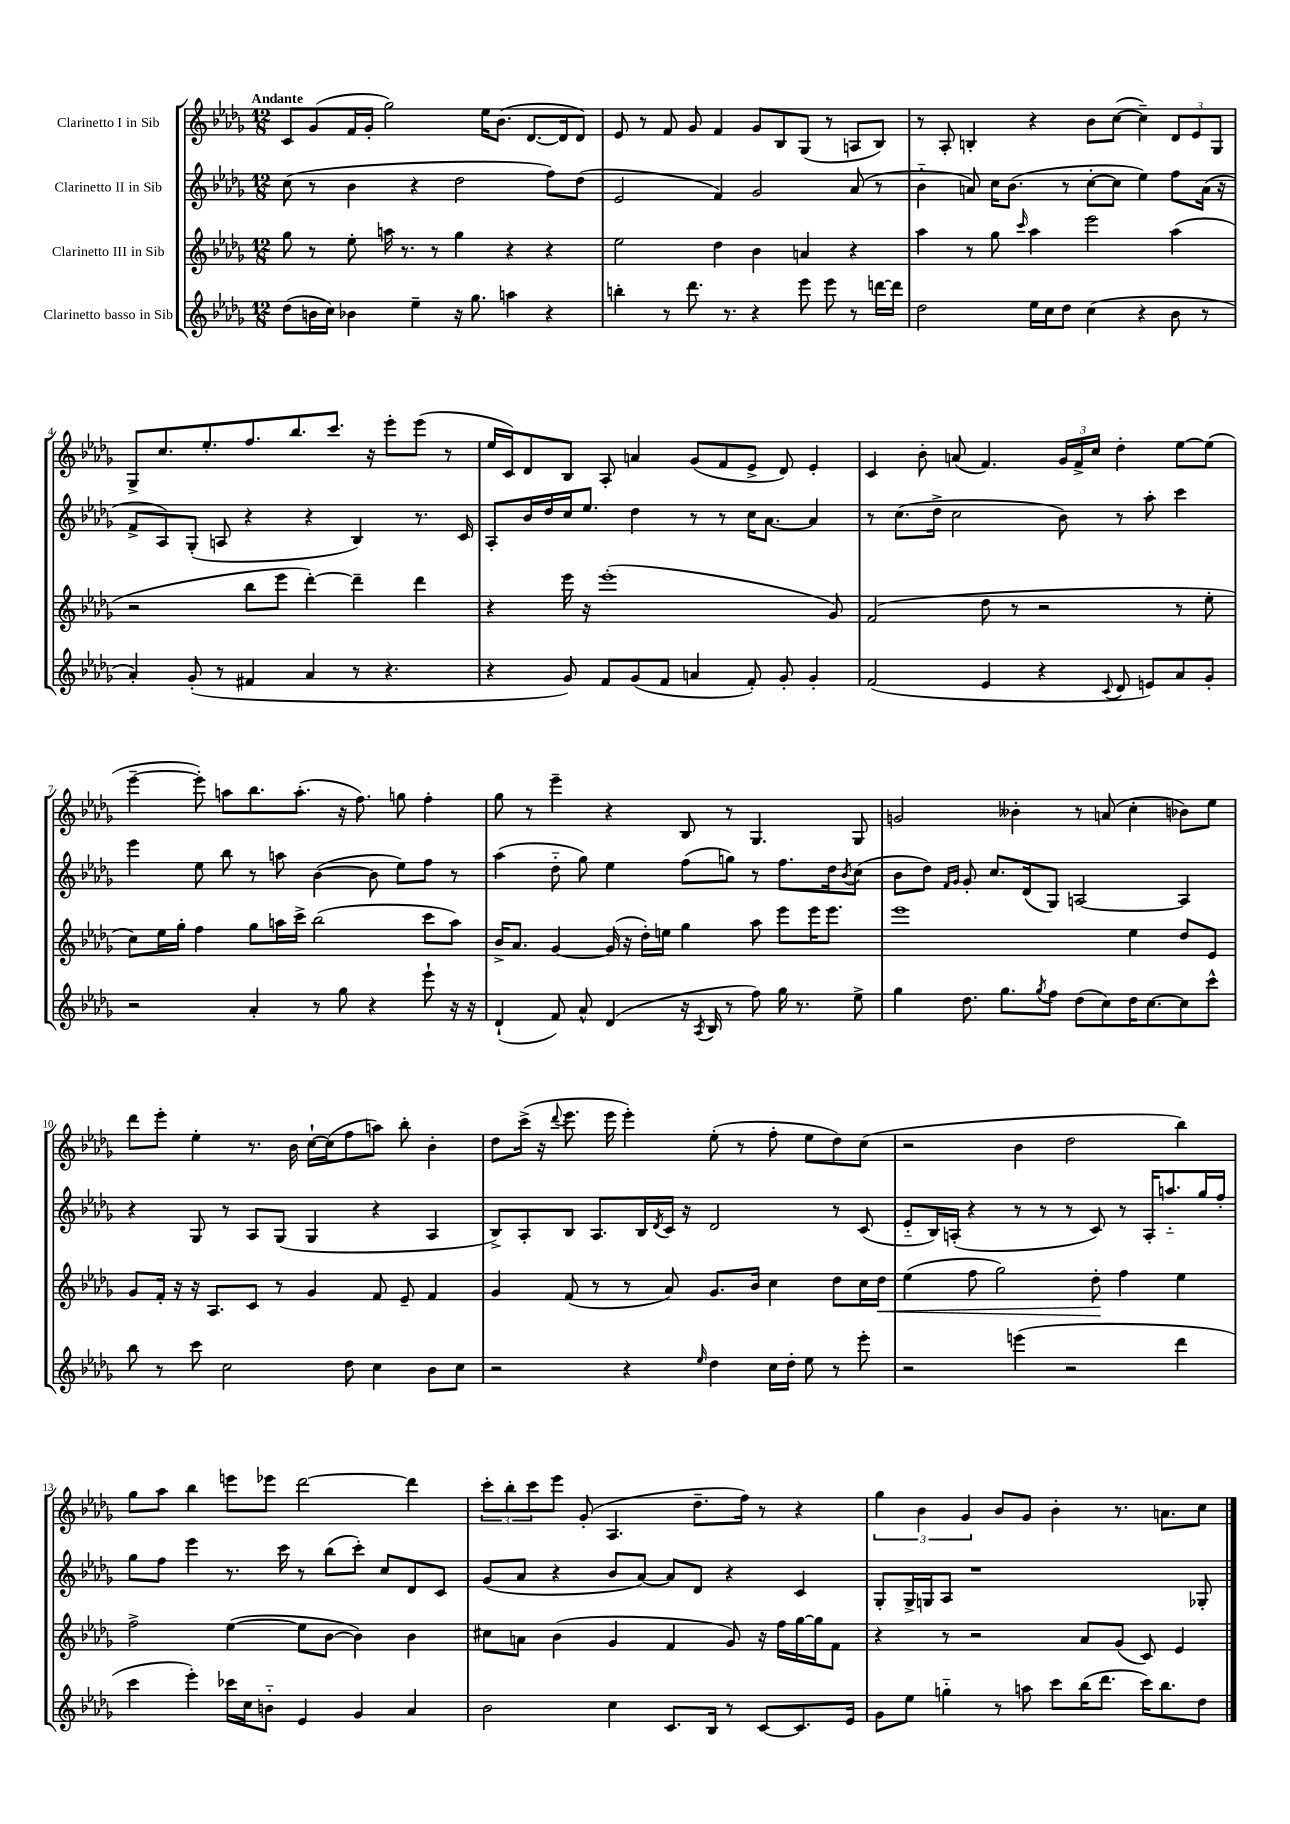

**kern	**kern	**kern	**kern
*staff4	*staff3	*staff2	*staff1
*clefG2	*clefG2	*clefG2	*clefG2
*k[b-e-a-d-g-]	*k[b-e-a-d-g-]	*k[b-e-a-d-g-]	*k[b-e-a-d-g-]
*M12/8	*M12/8	*M12/8	*M12/8
(8dd-	8gg-	(8cc	8c
16b	8r	8r	(8g-
16cc)	.	.	.
4b-	8ee-'	4b-	16f
.	.	.	16g-'
.	16aa	.	2gg-)
.	8.r	.	.
4ee-~	.	4r	.
.	8r	.	.
16r	4gg-	2dd-	.
8.gg-	.	.	.
.	.	.	16ee-
.	.	.	(8.b-
4aa	4r	.	.
.	.	.	[8.d-
4r	4r	8ff)	.
.	.	.	16d-]
.	.	(8dd-	8d-)
=	=	=	=
4bb'	2ee-	2e-	8e-
.	.	.	8r
8r	.	.	8f
8.ddd-	.	.	8g-
.	4dd-	4f)	4f
8.r	.	.	.
4r	4b-	2g-	8g-
.	.	.	8B-
8eee-	4a	.	(8G-
8eee-	.	.	8r
8r	4r	(8a-	8A
[16ddd	.	8r	8B-)
16ddd]	.	.	.
=	=	=	=
2dd-	4aa-	4b-'~	8r
.	.	.	8A-'
.	8r	8a)	4B'
.	8gg-	16cc	.
.	.	(8.b-	.
.	16qqccc	.	.
16ee-	4aa-	.	4r
16cc	.	.	.
8dd-	.	8r	.
(4cc	2eee-	[8cc'	8b-
.	.	8cc]	([8cc
4r	.	4ee-)	4cc~])
8b-	(4aa-	8ff	12d-
.	.	.	12e-
8r	.	(16a	.
.	.	.	12G-
.	.	16r	.
=	=	=	=
4a-')	2r	8f^	8G-^
.	.	8A-)	8.cc
(8g-'	.	(8G-'	.
.	.	.	8.ee-'
8r	.	8A	.
4f#	8bb-	4r	8.ff
.	8eee-	.	.
.	.	.	8.bb-
4a-	[4ddd-')	4r	.
.	.	.	8.ccc
8r	4ddd-~]	4B-)	.
.	.	.	16r
4.r	.	.	8eee-'
.	4ddd-	8.r	(8eee-
.	.	.	8r
.	.	16c	.
=	=	=	=
4r	4r	8A-'	16ee-
.	.	.	16c)
.	.	16b-	8d-
.	.	16dd-	.
8g-)	16eee-	16cc	8B-
.	16r	8.ee-	.
8f	(1eee-'	.	8A-'
(8g-	.	4dd-	4a
8f	.	.	.
4a	.	8r	(8g-
.	.	8r	8f
8f')	.	16cc	8e-^
.	.	[8.a-	.
8g-'	.	.	8d-)
4g-'	.	4a-]	4e-'
.	8g-)	.	.
=	=	=	=
(2f	(2f	8r	4c
.	.	(8.cc	.
.	.	.	8b-'
.	.	16dd-^	.
.	.	2cc	(8a
4e-	8dd-	.	4.f)
.	8r	.	.
4r	2r	.	.
.	.	8b-)	24g-
.	.	.	24f^
.	.	.	24cc
8qqc	.	.	.
8d-	.	8r	4dd-'
8e)	.	8aa-'	.
8a-	8r	4ccc	[8ee-
8g-'	8ee-'	.	(8ee-]
=	=	=	=
2r	8cc)	4eee-	[4eee-~
.	16ee-	.	.
.	16gg-'	.	.
.	4ff	8ee-	8eee-'])
.	.	8bb-	8aa
4a-'	8gg-	8r	8.bb-
.	16aa	8aa	.
.	16ccc^	.	(8.aa'
8r	(2bb-	([4b-	.
8gg-	.	.	16r
.	.	.	8.ff)
4r	.	8b-]	.
.	.	8ee-)	8gg
8eee-`	8ccc	8ff	4ff'
16r	8aa)	8r	.
16r	.	.	.
=	=	=	=
(4d-`	16b-^	(4aa-	8gg-
.	8.a-	.	.
.	.	.	8r
8f)	[4g-	8dd-'~	4eee-~
8a-^^	.	8gg-)	.
(4d-	(16g-]	4ee-	4r
.	16r	.	.
.	16dd-')	.	.
.	16ee	.	.
16r	4gg-	(8ff	8B-
8qA-	.	.	.
16B-	.	.	.
8r	.	8gg)	8r
8ff)	8aa-	8r	4.G-
16gg-	8eee-	8.ff	.
8.r	.	.	.
.	16eee-	.	.
.	8.eee-	16dd-	.
.	.	8qb-	.
8ee-^	.	(8cc	8G-
=	=	=	=
4gg-	1eee-	8b-	2g
.	.	8dd-)	.
.	.	16qqf	.
.	.	16qqg-	.
8.dd-	.	8g-'	.
.	.	8.cc	.
8.gg-	.	.	.
.	.	.	4b--'
.	.	(16d-	.
8qgg-	.	.	.
8ff	.	8G-)	.
(8dd-	.	[2A	8r
8cc)	.	.	(8a
16dd-	4ee-	.	4cc'
[8.cc	.	.	.
8cc]	8dd-	4A]	8b-)
8ccc^^	8e-	.	8ee-
=	=	=	=
8bb-	8g-	4r	8ddd-
8r	16f'	.	8eee-'
.	16r	.	.
8ccc	16r	8G-	4ee-'
.	8.A-	.	.
2cc	.	8r	.
.	8c	8A-	8.r
.	8r	(8G-	.
.	.	.	16b-
.	4g-	4G-	[16cc`
.	.	.	(16cc]
8dd-	.	.	8ff
4cc	8f	4r	8aa)
.	8e-~	.	8bb-'
8b-	4f	4A-	4b-'
8cc	.	.	.
=	=	=	=
2r	4g-	8B-^)	8dd-
.	.	8A-'	(16ccc^
.	.	.	16r
.	.	.	8qqddd-
.	(8f	8B-	8.eee-
.	8r	8.A-	.
.	.	.	16eee-
4r	8r	.	4eee-')
.	.	16B-	.
.	.	8qd-	.
.	8a-)	16c	.
.	.	16r	.
16qqee-	.	.	.
4dd-	8.g-	2d-	(8ee-'
.	.	.	8r
.	16b-	.	.
16cc	4cc	.	8ff'
16dd-'	.	.	.
8ee-	.	.	8ee-
8r	8dd-	8r	8dd-)
8eee-'	16cc	(8c	(8cc
.	16dd-	.	.
=	=	=	=
2r	(4ee-	8e-'~	2r
.	.	16B-)	.
.	.	(16A'	.
.	8ff	4r	.
.	2gg-)	.	.
(4eee	.	8r	4b-
.	.	8r	.
2r	.	8r	2dd-
.	8dd-'	8c)	.
.	4ff	8r	.
.	.	16A'	.
.	.	8.aa'~	.
4ddd-	4ee-	.	4bb-)
.	.	16gg-	.
.	.	16ff'	.
=	=	=	=
4ccc	2ff^	8gg-	8gg-
.	.	8ff	8aa-
4eee-')	.	4eee-	4bb-
16ccc-	([4ee-	8.r	8eee
16cc	.	.	.
8b'~	.	.	8eee-
.	.	16ccc	.
4e-	8ee-]	8r	[2ddd-
.	[8b-	(8bb-	.
4g-	4b-])	8ccc')	.
.	.	8cc	.
4a-	4b-	8d-	4ddd-]
.	.	8c	.
=	=	=	=
2b-	8cc#	(8g-	12ccc'
.	.	.	12bb-'
.	8a	8a-	.
.	.	.	12ccc
.	(4b-	4r	8eee-
.	.	.	(8g-'
4cc	4g-	8b-	4.A-
.	.	[8a-)	.
8.c	4f	8a-]	.
.	.	8d-	8.dd-~
16B-	.	.	.
8r	8g-)	4r	.
.	.	.	16ff)
[8c	16r	.	8r
.	16ff	.	.
8.c]	[16gg-	4c	4r
.	16gg-]	.	.
.	8f	.	.
16e-	.	.	.
=	=	=	=
8g-	4r	8G-'	6gg-
8ee-	.	16G-^	.
.	.	.	6b-
.	.	16G	.
4gg'~	8r	8A-	.
.	.	.	6g-
.	2r	1r	.
8r	.	.	8b-
8aa	.	.	8g-
8ccc	.	.	4b-'
(16bb-	8a-	.	.
8.ddd-	.	.	.
.	(8g-	.	8.r
16ccc)	8c)	.	.
8.bb-	.	.	8.a
.	4e-	.	.
8dd-	.	8G-'	8cc
==	==	==	==
*-	*-	*-	*-
